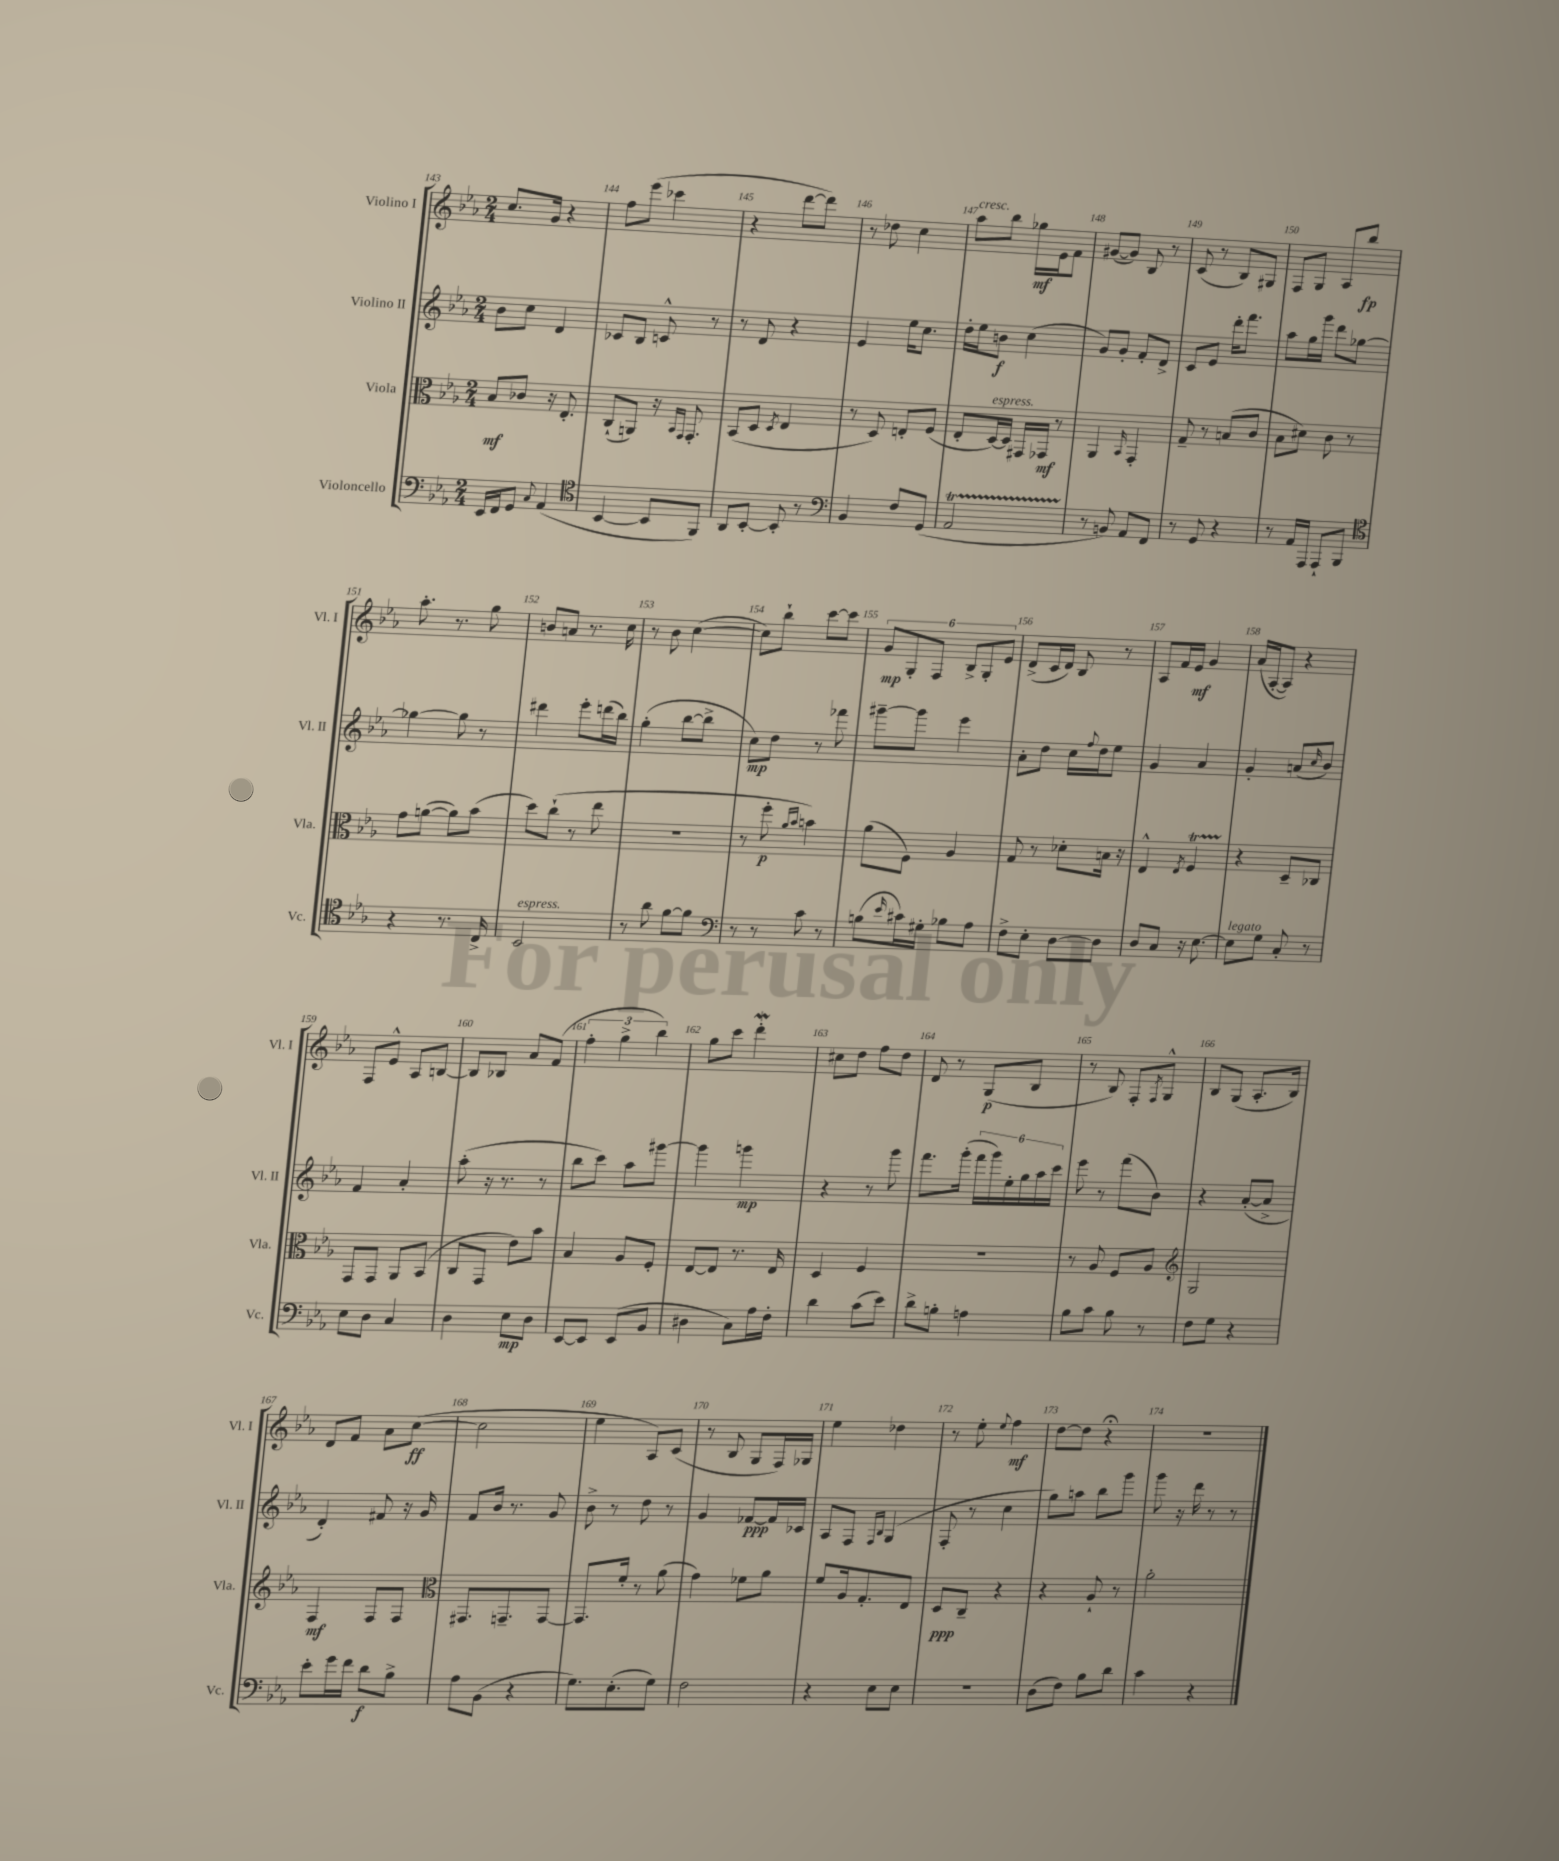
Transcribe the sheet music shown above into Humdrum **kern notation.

**kern	**kern	**kern	**kern
*staff4	*staff3	*staff2	*staff1
*clefF4	*clefC3	*clefG2	*clefG2
*k[b-e-a-]	*k[b-e-a-]	*k[b-e-a-]	*k[b-e-a-]
*M2/4	*M2/4	*M2/4	*M2/4
16EE-	8B-	8b-	8.cc
16FF	.	.	.
8GG	8c-	8cc	.
.	.	.	16g
8qqC	.	.	.
(4AA-	16r	4d	4r
.	8.E-'	.	.
=	=	=	=
*clefC4	*	*	*
[4BB-	(8C`	8c-	8ff
.	8AA)	8B-	(8eee-
8BB-]	16r	8c^^	4ccc-
.	16qqBB-	.	.
.	16qqGG	.	.
.	8.GG'	.	.
8FF)	.	8r	.
=	=	=	=
8AA-	(8BB-	8r	4r
[8BB-'	8D	8d	.
.	8qD	.	.
8BB-']	4E-	4r	[8ddd
8r	.	.	8ddd])
=	=	=	=
*clefF4	*	*	*
4BB-	8r	4e-	8r
.	8D)	.	8dd-
8F	8E'	16ee-	4cc
.	.	8.cc	.
(8GG	(8F	.	.
=	=	=	=
2AA-	8E-'	16dd'	8aa-
.	.	16ee-	.
.	[16D)	8b	8bb-
.	16D]	.	.
.	16GG#	(4cc	16gg-
.	16GG-	.	16e-
.	8r	.	8f
=	=	=	=
8r	4AA-	8g)	([8g#
8BB)	.	8g'	8g#])
.	16qqBB-	.	.
8AA-	4GG'	8f'	8B-
8FF	.	8d^	8r
=	=	=	=
8r	8G~	8c	(8c
8GG	8r	8e-	8r
4r	(8B	16ddd'	8B-)
.	.	8.fff	.
.	8c	.	8G#
=	=	=	=
8r	8B-	8aa-	8F
16AA-	8d#)	16gg	8G
16AAA-	.	16ggg	.
8AAA-`	8c	8ddd	8A-
8BBB-	8r	[8gg-	8bb-
=	=	=	=
*clefC4	*	*	*
4r	8g	4gg-_	8.aa-'
.	([8a	.	.
.	.	.	8.r
8.r	8a])	8gg-]	.
.	(8b-	8r	8gg
16C^	.	.	.
=	=	=	=
2BB-	8dd)	4ddd#	8b
.	(8cc`	.	8a
.	8r	8eee-'	8.r
.	8ee-	(16ddd	.
.	.	16bb-)	16cc
=	=	=	=
8r	2r	(4gg'	8r
8a-	.	.	8b-
[8f	.	[8bb-	([4cc
8f]	.	8bb-^]	.
=	=	=	=
*clefF4	*	*	*
8r	8r	8cc)	8cc])
8r	8ff'	8dd	8bb-`
.	16qqa-	.	.
.	16qqb-	.	.
8c	4b)	8r	[8ccc
8r	.	8fff-	8ccc]
=	=	=	=
(8B	(8a-	[8ggg#~	12g
.	.	.	12G'
16qqe-	.	.	.
16c#)	8F)	8ggg#]	.
.	.	.	12F
16G#'	.	.	.
8B-	4A-	4eee-	12B-^
.	.	.	12G'
8A-	.	.	.
.	.	.	12e-
=	=	=	=
8F^	8G	8a-'	(8d^
8E-'	8r	8dd	16c
.	.	.	16d)
[8D	8d-'	16cc	8B-
.	.	8qqff	.
.	.	16dd	.
8D]	16B	8ee-	8r
.	16r	.	.
=	=	=	=
8D	4E-^^	4g	8A-
8C	.	.	16f
.	.	.	16e-
.	8qE-	.	.
16r	4F	4a-	4g
[8.E-	.	.	.
=	=	=	=
8E-]	4r	4g'	(16a-
.	.	.	[16A-'
8G	.	.	8A-])
8C'	8D~	(8a	4r
.	.	16qqcc	.
8r	8C-	8b-)	.
=	=	=	=
8E-	8GG	4f	8F
8D	8GG	.	8e-^^
4C	8AA-	4a-'	8A-
.	(8BB-	.	[8B
=	=	=	=
4D	8C	(8aa-'	8B]
.	8GG	16r	8B-
.	.	8.r	.
8E-	8e-)	.	8a-
8D	8b-	8r	(8f
=	=	=	=
[8EE-	4B-	8bb-	6ff'
8EE-]	.	8ccc)	.
.	.	.	6gg^
(8EE-	8A-	8aa-	.
.	.	.	6bb-)
8BB-	8F'	[8ggg#	.
=	=	=	=
4D#	[8E-	4ggg#]	8gg
.	8E-]	.	8ccc
8C)	8.r	4ggg	4ddd'
16A-	.	.	.
16F'	16E-	.	.
=	=	=	=
4d	4D	4r	8cc#
.	.	.	8dd
(8c	4F	8r	8ff
8e-)	.	8ggg	8dd
=	=	=	=
8d^	2r	8.fff	8d
8B'	.	.	8r
.	.	(16ggg'	.
4A	.	24fff	(8G
.	.	24ggg)	.
.	.	24ee-'	.
.	.	24gg	8B-
.	.	24aa-	.
.	.	24ccc	.
=	=	=	=
8B-	8r	8eee-	8r
8c	8A-	8r	8B-)
8B-	8F	(8fff	8F'
.	.	.	8qF
8r	8A-	8b-)	8G^^
=	=	=	=
*	*clefG2	*	*
8F	2G	4r	8B-
8G	.	.	(8G
4r	.	([8a-'	8.A-'
.	.	8a-^]	.
.	.	.	16B-)
=	=	=	=
8e-'	4F	4d')	8d
16g	.	.	8f
16f	.	.	.
8d	8F	8f#	8a-
8B-^	8F	16r	([8cc
.	.	16g	.
=	=	=	=
*	*clefC3	*	*
8A-	8.GG#	8f	2cc]
(8BB-	.	16b-	.
.	8.GG~	8.r	.
4r	.	.	.
.	[8GG	8g	.
=	=	=	=
8.G)	8.GG]	8b-^	4ee-
.	.	8r	.
(8.E-'	16f'	.	.
.	8r	8dd	8A-)
8G)	(8a-	8r	(8c
=	=	=	=
2F	4g)	4g	8r
.	.	.	8B-
.	8f-	[8f-	8G
.	8a-	16f-]	16F)
.	.	16c-	16G-
=	=	=	=
4r	8f	8A-	4ee-
.	16A-	8F	.
.	8.G'	.	.
.	.	16qqF	.
.	.	16qqB-	.
8E-	.	(4G	4dd-
8E-	8E-	.	.
=	=	=	=
2r	8D	8F'	8r
.	8C~	8r	8ee-'
.	.	.	8qqee-
.	4r	4cc	4ff
=	=	=	=
(8D	4r	8gg)	[8dd
8F)	.	8aa	8dd]
8B-	8A-`	8bb-	4r;
8d	8r	8ggg	.
=	=	=	=
4c	2a-'	8ggg	2r
.	.	16r	.
.	.	16ddd	.
4r	.	8r	.
.	.	8r	.
==	==	==	==
*-	*-	*-	*-
